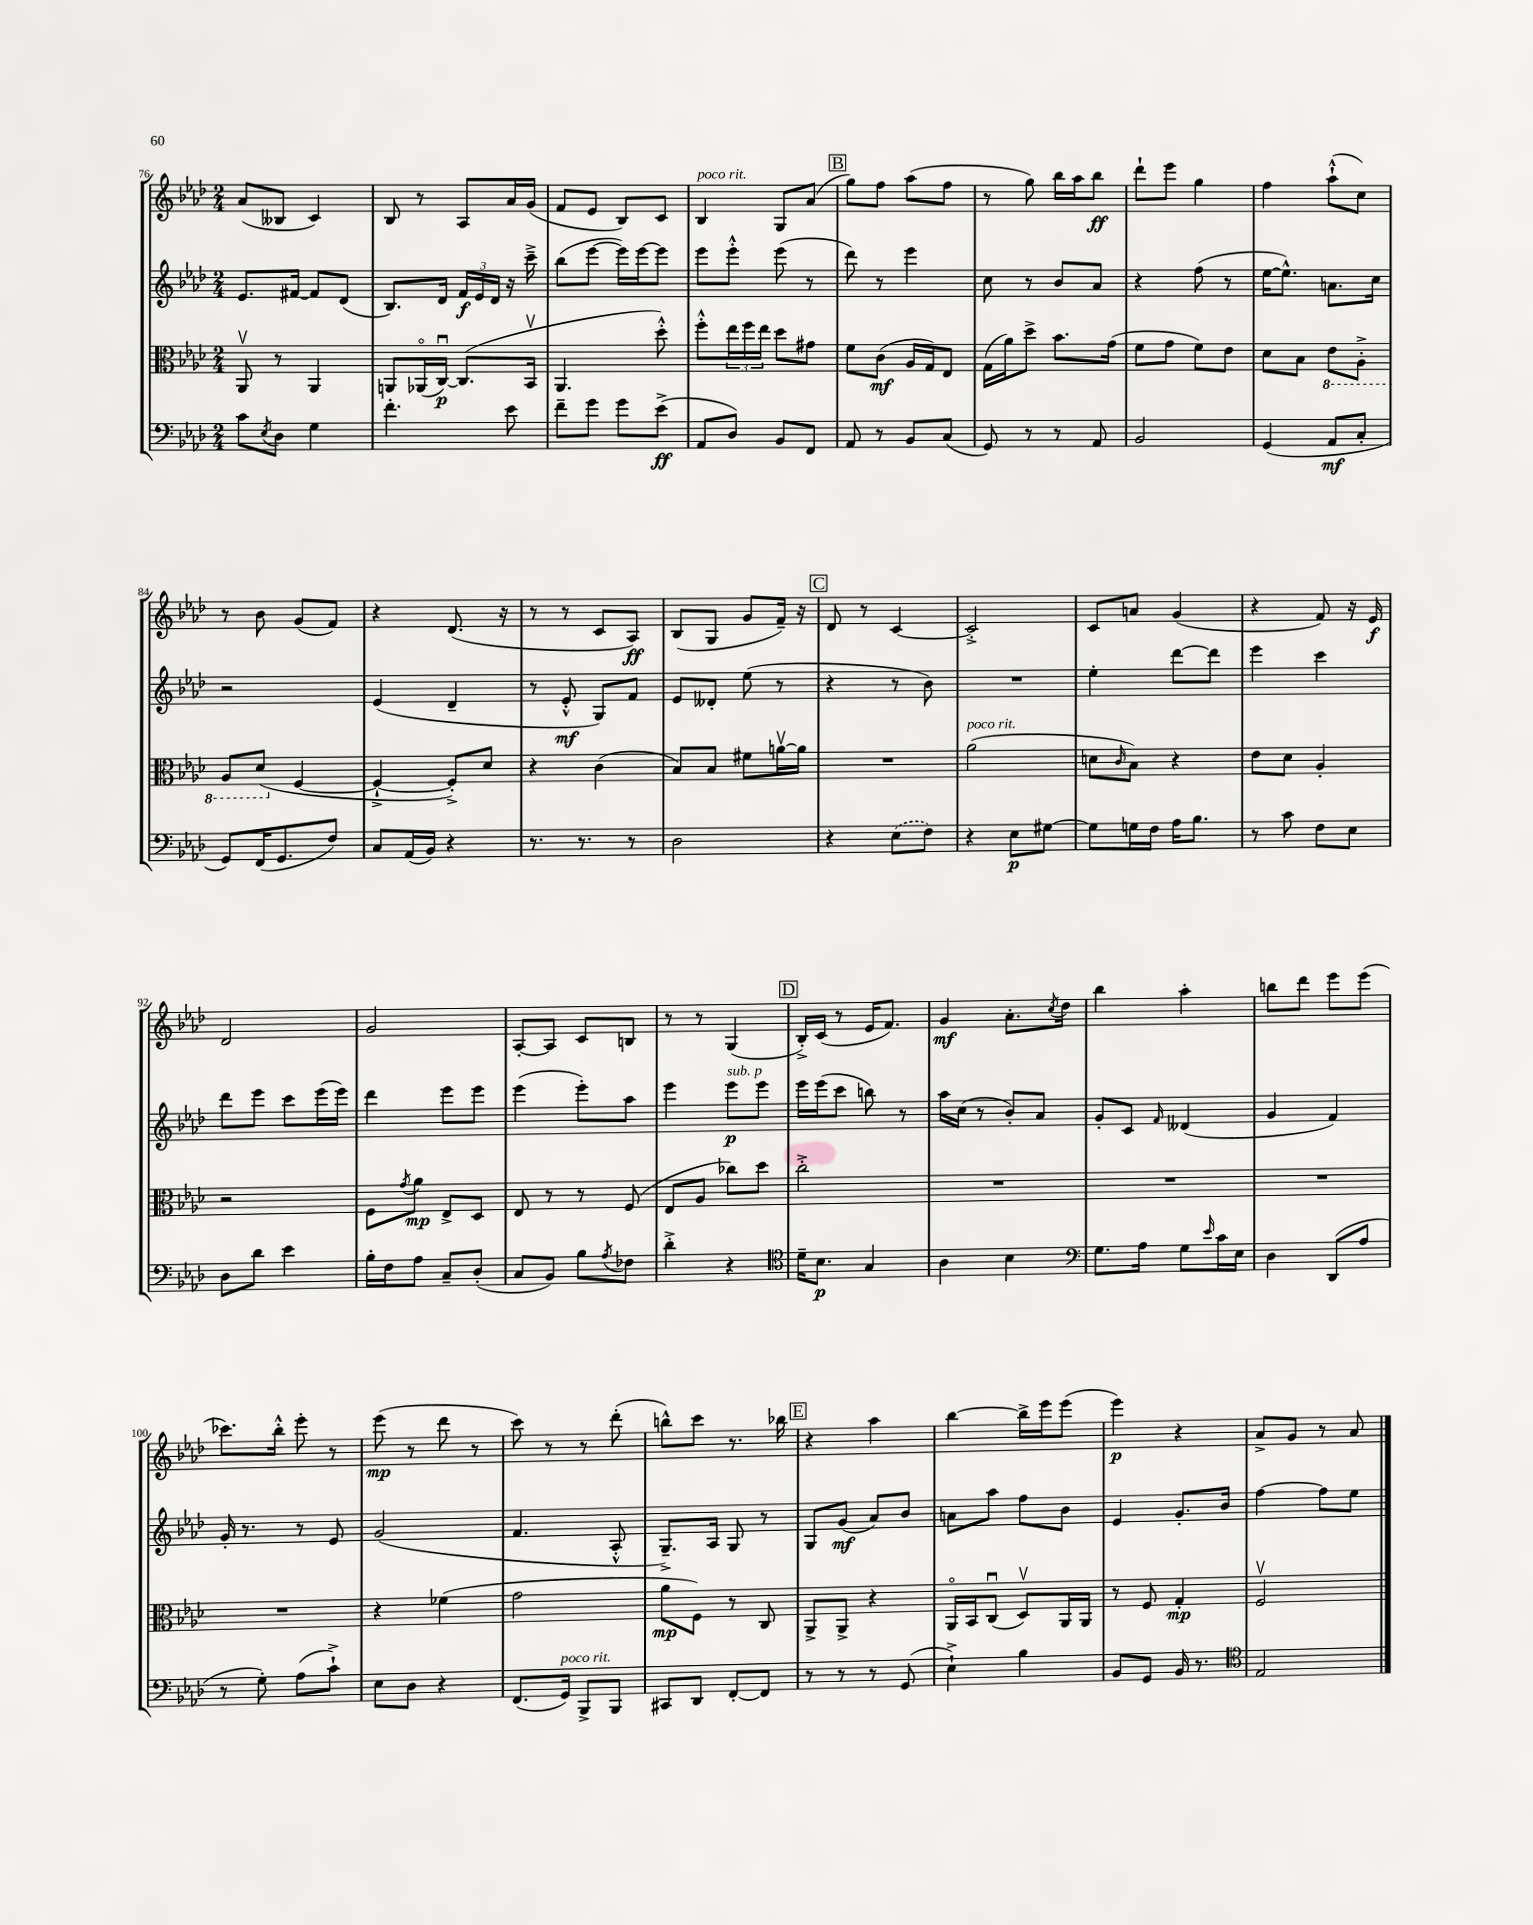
<<
\new StaffGroup <<
\new Staff = "s0" {
    \clef treble \key aes \major \numericTimeSignature \time 2/4
    aes'8( beses8 c'4) |
    bes8 r8 aes8 aes'16 g'16( |
    f'8 ees'8 bes8) c'8 |
    bes4^\markup { \italic "poco rit." } g8 aes'8( |
    \mark \markup { \box "B" } g''8) f''8 aes''8( f''8 |
    r8 g''8) bes''16 aes''16 bes''8\ff |
    des'''8-! ees'''8 g''4 |
    f''4 aes''8-!-^( c''8) |
    r8 bes'8 g'8( f'8) |
    r4 des'8.( r16 |
    r8 r8 c'8 aes8\ff) |
    bes8( g8 g'8 f'16--) r16 |
    \mark \markup { \box "C" } des'8 r8 c'4~ |
    c'2-.-> |
    c'8 a'8 g'4( |
    r4 f'8) r16 ees'16\f |
    des'2 |
    g'2 |
    aes8~-. aes8 c'8 b8 |
    r8 r8 g4( |
    \mark \markup { \box "D" } bes16-.->) c'16( r8 ees'16 f'8.) |
    g'4\mf aes'8.-. \acciaccatura { c''8 } des''16 |
    bes''4 aes''4-. |
    b''8 des'''8 ees'''8 ees'''8( |
    ces'''8.) bes''16-.-^ ees'''8-. r8 |
    ees'''8\mp( r8 des'''8 r8 |
    c'''8) r8 r8 des'''8-.( |
    b''8-^) c'''8 r8. bes''16 |
    \mark \markup { \box "E" } r4 aes''4 |
    bes''4~ bes''16-> ees'''16 ees'''8( |
    ees'''4\p) r4 |
    aes'8-> g'8 r8 aes'8 \bar "|." |
}
\new Staff = "s1" {
    \clef treble \key aes \major \numericTimeSignature \time 2/4
    ees'8. fis'16~ fis'8 des'8( |
    bes8.) des'16 \tuplet 3/2 { f'16\f ees'16 des'16 } r16 c'''16---> |
    bes''8( ees'''8~ ees'''16) ees'''16~ ees'''8 |
    ees'''8 ees'''8-.-^ ees'''8( r8 |
    \mark \markup { \box "B" } des'''8) r8 ees'''4 |
    c''8 r8 bes'8 aes'8 |
    r4 f''8( r8 |
    ees''16~ ees''8.-^) a'8. c''16 |
    r2 |
    ees'4( des'4-- |
    r8 ees'8-.-^\mf g8) f'8 |
    ees'8 deses'8-. ees''8( r8 |
    \mark \markup { \box "C" } r4 r8 bes'8) |
    R2 |
    ees''4-. des'''8~ des'''8 |
    ees'''4 c'''4 |
    des'''8 ees'''8 c'''8 ees'''16( ees'''16) |
    des'''4 ees'''8 ees'''8 |
    ees'''4( ees'''8-.) aes''8 |
    ees'''4 ees'''8\p^\markup { \italic "sub. p" } ees'''8 |
    \mark \markup { \box "D" } ees'''16 ees'''16( c'''8 b''8) r8 |
    aes''16 c''16( r8 bes'8-.) aes'8 |
    g'8-. c'8 \grace { f'16 } deses'4( |
    g'4 f'4) |
    g'16-. r8. r8 ees'8 |
    g'2( |
    f'4. aes8-.-^ |
    g8.--->) aes16 g8 r8 |
    \mark \markup { \box "E" } g8 g'8\mf( aes'8) bes'8 |
    a'8 aes''8 f''8 bes'8 |
    ees'4 g'8.-. bes'16 |
    f''4~ f''8 ees''8 \bar "|." |
}
\new Staff = "s2" {
    \clef alto \key aes \major \numericTimeSignature \time 2/4
    aes,8\upbow r8 aes,4 |
    a,8 aes,16\flageolet( c16~\downbow\p) c8.( bes,16\upbow |
    aes,4. des''8-.-^) |
    f''8-.-^ \tuplet 3/2 { ees''16 f''16 ees''16 } des''8 gis'8 |
    \mark \markup { \box "B" } f'8 c'8\mf( aes16 g16) ees8 |
    g16( aes'16) des''8-> bes'8. g'16( |
    f'8 g'8 f'8) ees'8 |
    des'8 bes8 \ottava #-1 ees8 aes,8-.-> |
    aes,8 des8( \ottava #0 f4~ |
    f4~-!-> f8-.->) des'8 |
    r4 c'4( |
    bes8) bes8 fis'8 a'16~\upbow a'16 |
    \mark \markup { \box "C" } R2 |
    aes'2^\markup { \italic "poco rit." }( |
    d'8 \grace { c'16 } bes8) r4 |
    ees'8 des'8 aes4-. |
    r2 |
    f8 \acciaccatura { g'8 } aes'8\mp ees8-> des8 |
    ees8 r8 r8 f8( |
    ees8 aes8 ces''8) des''8 |
    \mark \markup { \box "D" } c''2-.-> |
    R2 |
    R2 |
    R2 |
    R2 |
    r4 fes'4( |
    g'2 |
    aes'8\mp f8) r8 c8 |
    \mark \markup { \box "E" } aes,8-> aes,8-> r4 |
    aes,16\flageolet bes,16 c8\downbow( des8\upbow) aes,16 aes,16 |
    r8 f8 g4-.\mp |
    f2\upbow \bar "|." |
}
\new Staff = "s3" {
    \clef bass \key aes \major \numericTimeSignature \time 2/4
    c'8 \acciaccatura { ees8 } des8 g4 |
    f'4.-. ees'8 |
    f'8-- g'8 g'8 ees'8->\ff( |
    aes,8 des8) bes,8 f,8 |
    \mark \markup { \box "B" } aes,8 r8 bes,8 c8( |
    g,8) r8 r8 aes,8 |
    bes,2 |
    g,4( aes,8\mf c8-. |
    g,8) f,16( g,8. f8) |
    c8 aes,16( bes,16) r4 |
    r8. r8. r8 |
    des2 |
    \mark \markup { \box "C" } r4 \once \slurDashed ees8( f8) |
    r4 ees8\p gis8~ |
    gis8 g16 f16 aes16 bes8. |
    r8 c'8 f8 ees8 |
    des8 des'8 ees'4 |
    bes16-. f16 aes8 c8-- des8-.( |
    c8 bes,8) bes8 \acciaccatura { aes8 } fes8 |
    des'4-.-> r4 |
    \mark \markup { \box "D" } \clef tenor des'16-- bes8.\p g4 |
    aes4 bes4 |
    \clef bass g8. aes16 g8 \grace { ees'16 } c'16 ees16 |
    des4 des,8( aes8 |
    r8 g8-.) aes8( c'8-!->) |
    ees8 des8 r4 |
    f,8.( g,16^\markup { \italic "poco rit." }) bes,,8-> bes,,8 |
    cis,8 des,8 f,8~-. f,8 |
    \mark \markup { \box "E" } r8 r8 r8 g,8( |
    ees4-!->) bes4 |
    bes,8 g,8 bes,16 r8. |
    \clef tenor ees2 \bar "|." |
}
>>
>>
\layout { \context { \Score currentBarNumber = #76 } }
